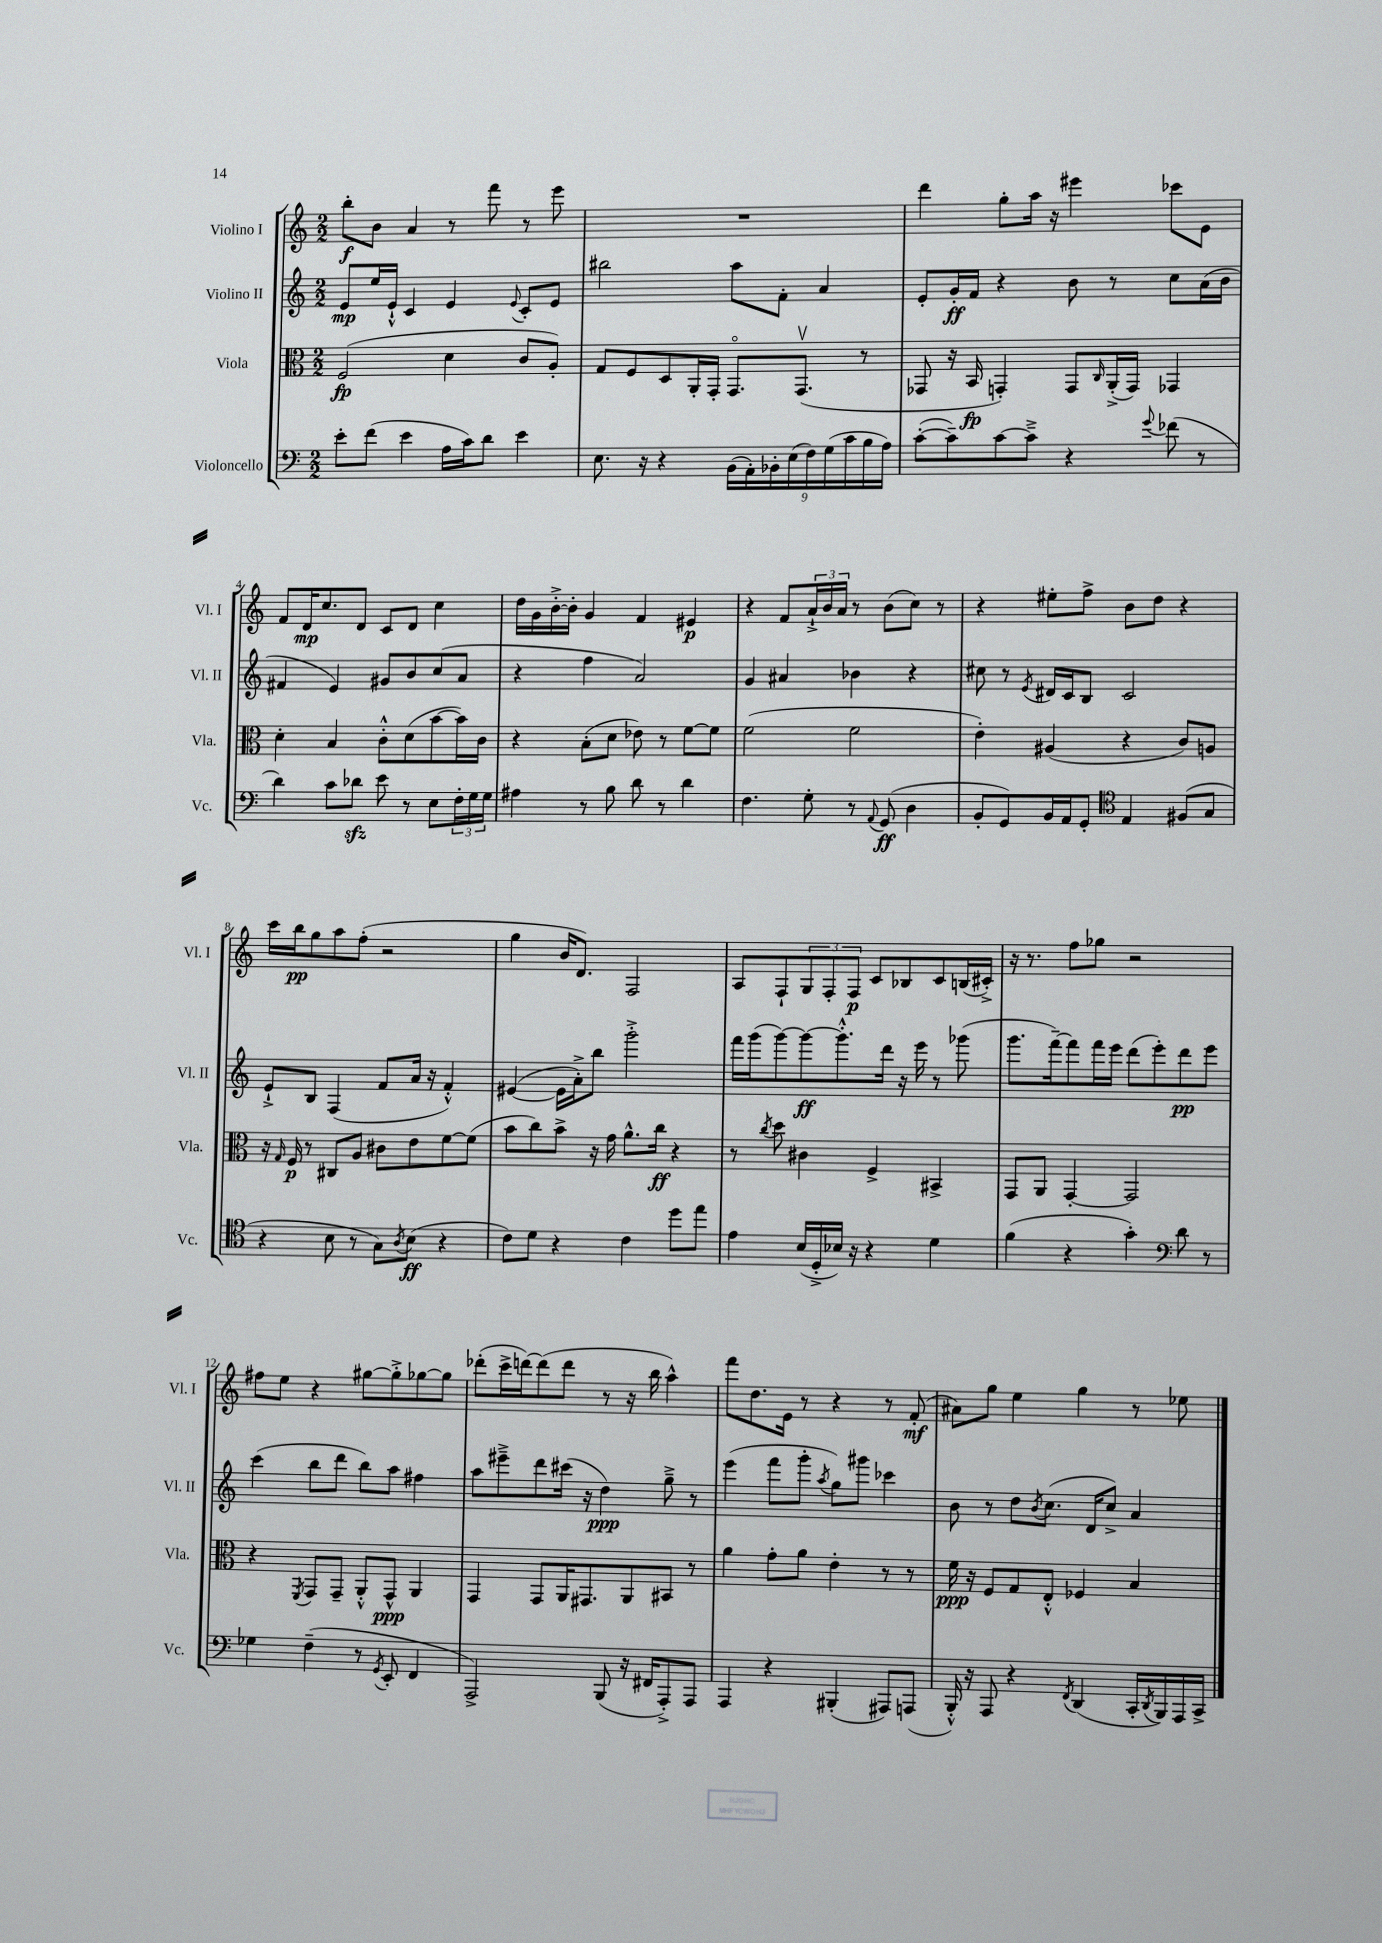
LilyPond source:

<<
\new StaffGroup <<
\new Staff = "s0" \with { instrumentName = "Violino I" shortInstrumentName = "Vl. I" } {
    \clef treble \key c \major \numericTimeSignature \time 2/2
    b''8-.\f b'8 a'4 r8 f'''8 r8 e'''8 |
    R1 |
    d'''4 g''8-. a''16 r16 eis'''4 ces'''8 e'8 |
    f'8 d'16\mp c''8. d'8 c'8 d'8 c''4 |
    d''16 g'16 b'16~-.-> b'16-. g'4 f'4 eis'4\p |
    r4 f'8 \tuplet 3/2 { a'16-!-> b'16 a'16 } r8 b'8( c''8) r8 |
    r4 eis''8-. f''8-> b'8 d''8 r4 |
    c'''16 b''16\pp g''8 a''8 f''8-.( r2 |
    g''4 b'16 d'8.) f2 |
    a8 f8-! \tuplet 3/2 { g8 f8-. f8\p } c'8 bes8 c'8 b16( cis'16-.->) |
    r16 r8. f''8 ges''8 r2 |
    fis''8 e''8 r4 gis''8~ gis''8-.-> ges''8~ ges''8 |
    des'''8-.( c'''16-> d'''16~) d'''8( d'''8 r8 r16 b''16 a''4-^) |
    f'''8 d''8. e'16 r8 r4 r8 f'8-.\mf( |
    ais'8) g''8 e''4 g''4 r8 ees''8 \bar "|." |
}
\new Staff = "s1" \with { instrumentName = "Violino II" shortInstrumentName = "Vl. II" } {
    \clef treble \key c \major \numericTimeSignature \time 2/2
    e'8\mp e''16 e'16-!-^ c'4 e'4 \appoggiatura { e'8 } c'8-. e'8 |
    bis''2 a''8 f'8-. a'4 |
    e'8-. g'16-.\ff f'16 r4 b'8 r8 c''8 a'16( b'16 |
    fis'4 e'4) gis'8 b'8 c''8( a'8 |
    r4 f''4 a'2) |
    g'4 ais'4 bes'4 r4 |
    cis''8 r8 \acciaccatura { e'8 } dis'16 c'16 b8 c'2 |
    e'8-!-> b8 f4( f'8 a'16 r16 f'4-.-^) |
    eis'4~( eis'16 a'16-.->) b''8 g'''2-.-> |
    f'''16 g'''16( g'''8~) g'''8~\ff g'''8.-.-^ d'''16 r16 e'''16 r8 ges'''8( |
    g'''8. f'''16~--) f'''8 f'''16 e'''16 d'''8( e'''8-.) d'''8\pp e'''8 |
    c'''4( b''8 d'''8 b''8) a''8 fis''4 |
    a''8 eis'''8---> d'''8 cis'''16( r16 d''4\ppp) g''8---> r8 |
    e'''4( f'''8 g'''8-. \acciaccatura { a''8 } g''8) gis'''8 ces'''4 |
    b'8 r8 d''8 \acciaccatura { b'8 } c''8.( d'16 c''8->) a'4 \bar "|." |
}
\new Staff = "s2" \with { instrumentName = "Viola" shortInstrumentName = "Vla." } {
    \clef alto \key c \major \numericTimeSignature \time 2/2
    f2\fp( d'4 c'8 a8-.) |
    g8 f8 d8 a,16-. g,16-. g,8.\flageolet g,8.\upbow( r8 |
    ges,8 r16 b,16\fp g,4-.) g,8 \grace { c16 } a,16-.->( g,16) ges,4 |
    d'4-. b4 c'8-.-^ d'8( b'8~ b'16) c'16 |
    r4 b8-.( d'8 ees'8) r8 f'8~ f'8 |
    f'2( f'2 |
    e'4-.) ais4( r4 c'8) a8 |
    r16 \grace { g16 } f16\p r8 cis8 a8 cis'8 e'8 f'8~ f'8( |
    b'8 c''8) b'8-> r16 g'16 a'8.-^ c''16\ff r4 |
    r8 \acciaccatura { c''8 } d''8 cis'4 f4-> bis,4-> |
    g,8 a,8 g,4~-. g,2 |
    r4 \acciaccatura { f,8 } g,8 g,8-- a,8-.-^ g,8-^\ppp a,4 |
    g,4 g,8 a,16 gis,8. a,8 bis,8 r8 |
    a'4 g'8-. a'8 e'4-. r8 r8 |
    f'16\ppp r16 f8 g8 e8-.-^ fes4 b4 \bar "|." |
}
\new Staff = "s3" \with { instrumentName = "Violoncello" shortInstrumentName = "Vc." } {
    \clef bass \key c \major \numericTimeSignature \time 2/2
    e'8-. f'8( e'4 a16 c'16) d'8 e'4 |
    e8. r16 r4 \tuplet 9/8 { b,16( a,16-.) bes,16-. e16( f16) g16( c'16 b16 a16) } |
    c'8~-.( c'8--) c'8~ c'8---> r4 \appoggiatura { g'8 } fes'8( r8 |
    d'4) c'8 des'8\sfz e'8 r8 e8 \tuplet 3/2 { f16-. g16 g16 } |
    ais4 r8 b8 d'8 r8 d'4 |
    f4. g8-. r8 \appoggiatura { a,8 } g,8\ff( d4 |
    b,8-. g,8) b,16 a,16 g,8-. \clef tenor e4 fis8( g8 |
    r4 b8 r8 g8) \acciaccatura { a8 } b8\ff( r4 |
    c'8) d'8 r4 c'4 d''8 e''8 |
    e'4 b16( d16-.-> bes16) r16 r4 d'4 |
    f'4( r4 g'4-.) \clef bass d'8 r8 |
    ges4 f4--( r8 \acciaccatura { g,8 } e,8-. f,4 |
    a,,2->) b,,8( r16 fis,16 a,,8-.->) a,,8 |
    a,,4 r4 bis,,4-.( ais,,8) a,,8( |
    b,,16-.-^) r16 a,,8 r4 \acciaccatura { f,8 } d,4( c,16-. \acciaccatura { d,8 } b,,16) a,,16 c,16-> \bar "|." |
}
>>
>>
